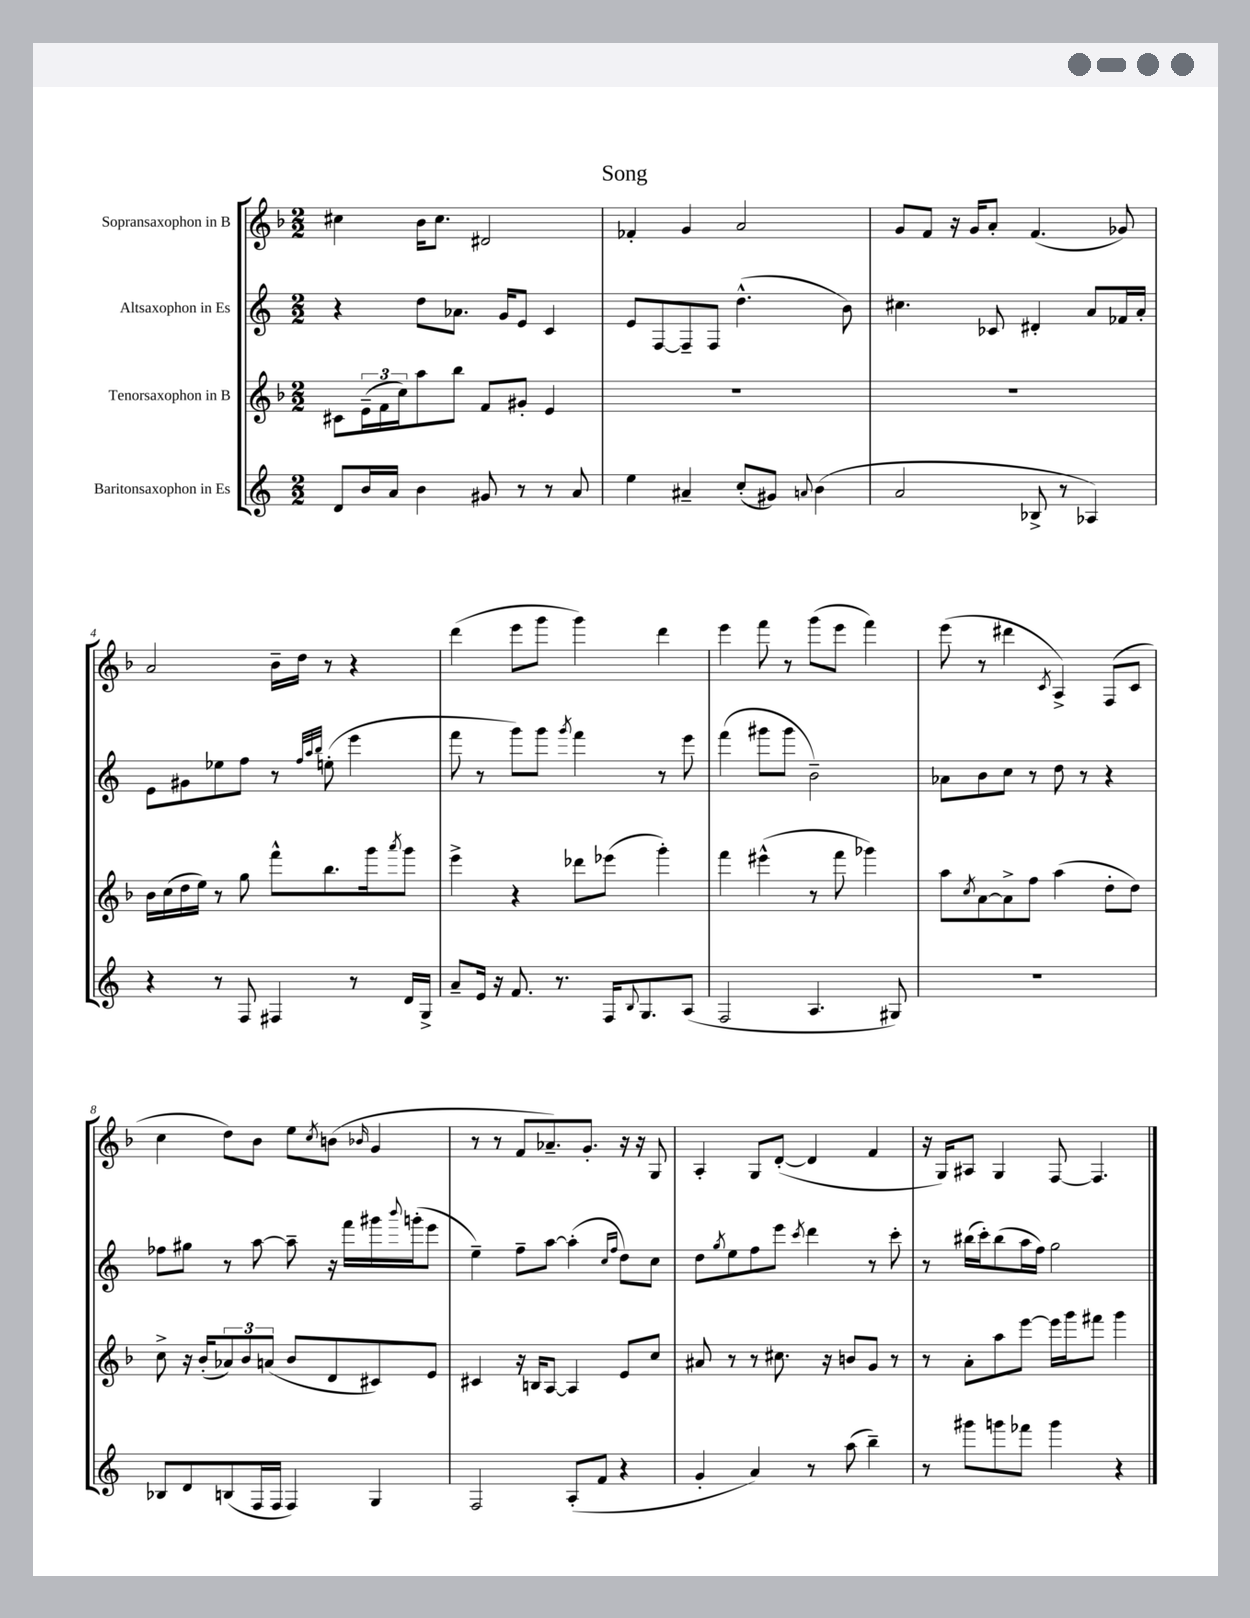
\header { title = "Song" }
<<
\new StaffGroup <<
\new Staff = "s0" \with { instrumentName = "Sopransaxophon in B" } {
    \clef treble \key f \major \numericTimeSignature \time 2/2
    cis''4 bes'16 cis''8. dis'2 |
    fes'4-. g'4 a'2 |
    g'8 f'8 r16 g'16 a'8-. f'4.( ges'8) |
    a'2 bes'16-- d''16 r8 r4 |
    d'''4( e'''8 g'''8 g'''4) d'''4 |
    e'''4 f'''8 r8 g'''8( e'''8 f'''4) |
    e'''8( r8 dis'''4 \acciaccatura { c'8 } a4->) f8( c'8 |
    c''4 d''8) bes'8 e''8 \acciaccatura { c''8 } b'8( \grace { bes'16 } g'4 |
    r8 r8 f'8 aes'8.--) g'8.-. r16 r16 g8 |
    a4-. g8 d'8~-.( d'4 f'4 |
    r16 g16) ais8 g4 f8~ f4. \bar "|." |
}
\new Staff = "s1" \with { instrumentName = "Altsaxophon in Es" } {
    \clef treble \key c \major \numericTimeSignature \time 2/2
    r4 d''8 aes'8. g'16 e'8 c'4 |
    e'8 f8~ f8-- f8 d''4.-^( b'8) |
    cis''4. ces'8 dis'4-. a'8 fes'16 a'16-. |
    e'8 gis'8 ees''8 f''8 r8 \grace { f''32 a''32 b''32 } e''8-.( e'''4 |
    f'''8 r8 g'''8) g'''8 \acciaccatura { g'''8 } f'''4 r8 e'''8 |
    f'''4( gis'''8 gis'''8 b'2--) |
    aes'8 b'8 c''8 r8 d''8 r8 r4 |
    fes''8 gis''8 r8 a''8~ a''8-- r16 f'''16 gis'''16 \appoggiatura { b'''8 } g'''16-.( e'''8 |
    e''4--) f''8-- a''8~ a''4-.( \grace { c''16 f''16 } d''8) c''8 |
    d''8 \acciaccatura { g''8 } e''8 f''8 e'''8 \acciaccatura { c'''8 } d'''4 r8 c'''8-. |
    r8 bis''16( c'''16-.) bis''8( a''16 f''16) g''2 \bar "|." |
}
\new Staff = "s2" \with { instrumentName = "Tenorsaxophon in B" } {
    \clef treble \key f \major \numericTimeSignature \time 2/2
    cis'8 \tuplet 3/2 { e'16--( f'16 c''16) } a''8 bes''8 f'8 gis'8-. e'4 |
    R1 |
    R1 |
    bes'16 c''16( d''16 e''16) r8 g''8 f'''8-^ bes''8. g'''16 \acciaccatura { a'''8 } g'''8 |
    e'''4-> r4 des'''8 ees'''8( g'''4-.) |
    f'''4 eis'''4-^( r8 f'''8 ges'''4) |
    a''8 \acciaccatura { c''8 } a'8~ a'8-> f''8 a''4( d''8-. d''8) |
    c''8-> r16 bes'16-.( \tuplet 3/2 { aes'8) bes'8 a'8( } bes'8 d'8 cis'8) e'8 |
    cis'4 r16 b16 a8~ a4 e'8 c''8 |
    ais'8 r8 r8 cis''8. r16 b'8 g'8 r8 |
    r8 a'8-. a''8 e'''8~ e'''16 g'''16 fis'''8 g'''4 \bar "|." |
}
\new Staff = "s3" \with { instrumentName = "Baritonsaxophon in Es" } {
    \clef treble \key c \major \numericTimeSignature \time 2/2
    d'8 b'16 a'16 b'4 gis'8 r8 r8 a'8 |
    e''4 ais'4-- c''8-.( gis'8) \appoggiatura { a'8 } b'4( |
    a'2 bes8-> r8 aes4) |
    r4 r8 f8 fis4 r8 d'16 g16-> |
    a'8-- e'16 r16 f'8. r8. f16 \appoggiatura { b8 } g8. a8( |
    f2 a4. gis8) |
    R1 |
    bes8 d'8 b8( f16 f16 f4) g4 |
    f2 a8-.( f'8 r4 |
    g'4-. a'4) r8 a''8( b''4--) |
    r8 gis'''8 g'''8 fes'''8 g'''4 r4 \bar "|." |
}
>>
>>
